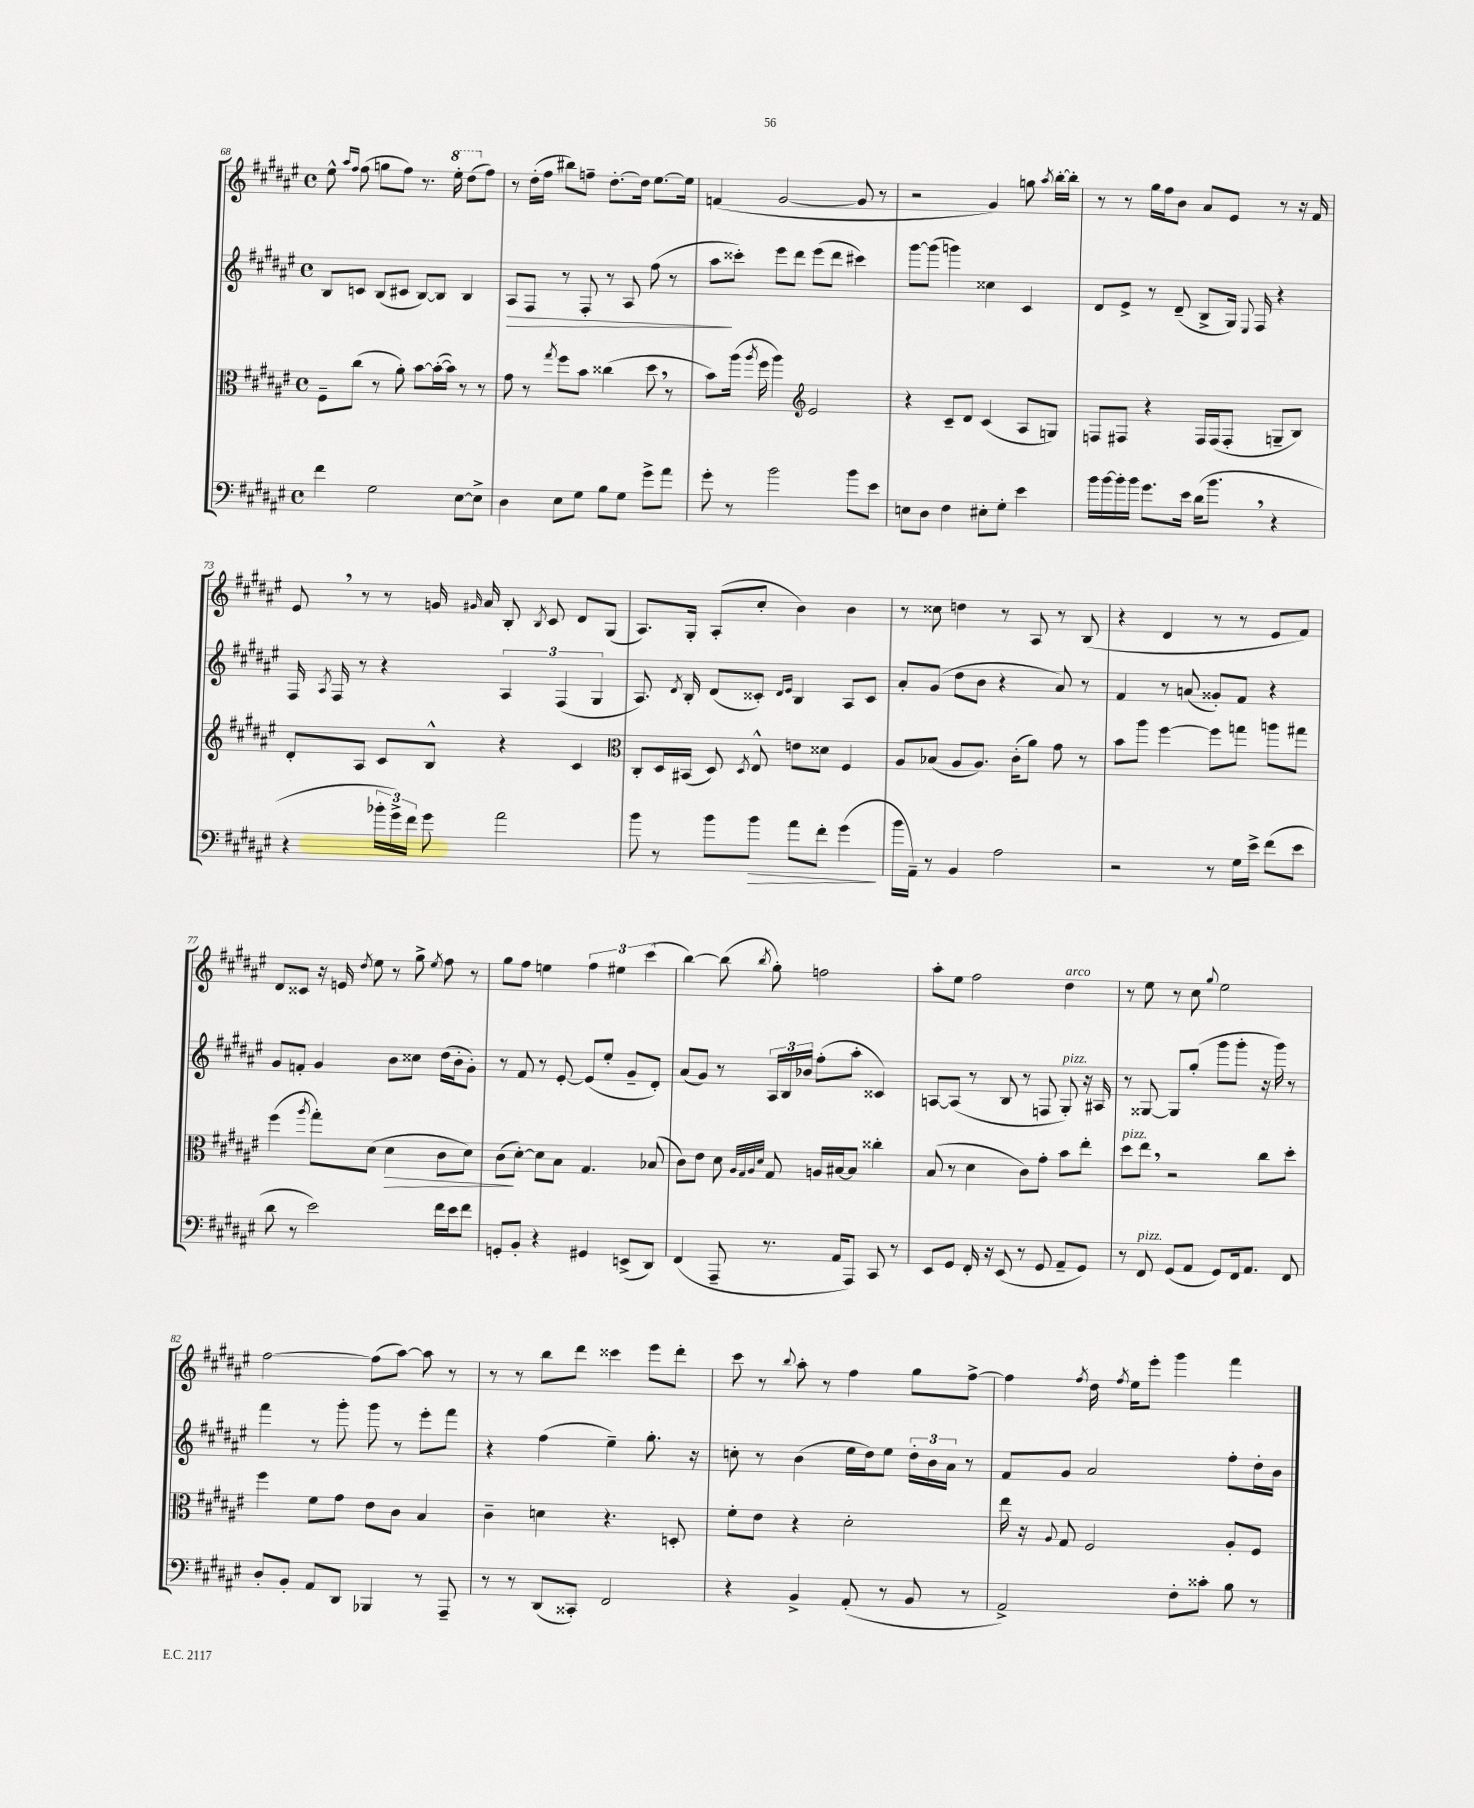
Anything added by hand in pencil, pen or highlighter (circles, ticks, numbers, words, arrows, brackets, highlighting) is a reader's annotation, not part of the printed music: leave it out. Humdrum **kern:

**kern	**kern	**kern	**kern
*staff4	*staff3	*staff2	*staff1
*clefF4	*clefC3	*clefG2	*clefG2
*k[f#c#g#d#a#e#]	*k[f#c#g#d#a#e#]	*k[f#c#g#d#a#e#]	*k[f#c#g#d#a#e#]
*M4/4	*M4/4	*M4/4	*M4/4
*met(c)	*met(c)	*met(c)	*met(c)
4f#	8F#~	8B	8ee#^^
.	.	.	16qqaa#
.	.	.	16qqff#
.	(8cc#	8c	(8ff#
2G#	8r	(8B	8gg
.	8a#')	8c#	8ff#)
.	[8b	[8B)	8.r
.	(16b'_	8B]	.
.	16b])	.	16eee#'
[8E#	8r	4B	(8ddd#
8E#^]	8r	.	8ff#)
=	=	=	=
4D#	8g#	8A#	8r
.	8r	8F#	(16dd#'
.	.	.	16ff#
.	8qgg#	.	.
8E#	8ff#	8r	8bb#)
8G#	8b	8F#'	8ff~
8B	(4cc##	8r	[8.dd#'
8G#	.	8A#	.
.	.	.	16dd#]
8g#^	8dd#	(8ff#	[8.ee#
8a#	8r	8r	.
.	.	.	16ee#]
=	=	=	=
8g#'	8b)	8aa#	(4f
8r	(16aa#	8ccc##')	.
.	8qaa#	.	.
.	16ff#	.	.
2b	4aa#)	8eee#	[2g#
.	.	8ddd#	.
*	*clefG2	*	*
.	2e#	(8eee#	.
.	.	8ddd#	.
8b	.	4ccc#)	8g#]
8e#	.	.	8r
=	=	=	=
8E	4r	[8ggg#	2r
8D#	.	(8ggg#]	.
4F#	8c#~	4ggg)	.
.	8d#	.	.
8E#'	(4c#	4cc##	4g#)
8G#'	.	.	.
4e#	8A#	4c#	8gg
.	.	.	8qaa#
.	8G)	.	[16bb'
.	.	.	16bb']
=	=	=	=
16b	8F	8d#	8r
[16b	.	.	.
16b']	8F#	8e#^	8r
16b	.	.	.
8.g#	4r	8r	16gg#
.	.	.	16ff#
.	.	(8d#~	8b
16e#	.	.	.
(16d#	16F#	8B^	8a#
8.b	(16F#	.	.
.	8F#'	16G#)	8e#
.	.	8qqE#	.
.	.	16F#	.
4r	8G~	4r	8r
.	8B)	.	16r
.	.	.	16f#
=	=	=	=
4r	8d#'	16F#	8e#
.	.	8qA#	.
.	.	16F#	.
.	8A#	8r	8r
24b-'	8c#	4r	8r
24g#^)	.	.	.
24f#	.	.	.
8g#	8B^^	.	16g
.	.	.	16qqg#
.	.	.	16a#
2a#	4r	6A#	8B'
.	.	.	8qB
.	.	.	8c#
.	.	(6F#	.
.	4c#	.	8d#
.	.	6G#	.
.	.	.	(8G#
=	=	=	=
*	*clefC3	*	*
8b	8C#'	8.A#)	8.A#)
8r	16D#	.	.
.	.	8qd#	.
.	(16BB#	16B'	16G#'
8b	8D#)	(8d#	(8A#'
.	8qD#	.	.
8b	8E#^^	8c##')	8cc#'
.	.	16qqd#	.
.	.	16qqe#	.
8a#	8e	4B	4b)
8f#'	8d##	.	.
(4g#	4F#	8A#	4b
.	.	8c##	.
=	=	=	=
16b	8A#	8a#'	8r
16AA#~)	.	.	.
8r	(8B-	(8g#	8cc##
4BB	8A#	8dd#	4dd
.	8.A#)	8b	.
2A#	.	4r	8r
.	(16c#'	.	.
.	8a#)	.	8A#
.	8g#	8a#)	8r
.	8r	8r	(8B
=	=	=	=
2r	8b	4f#	4r
.	8aa#	.	.
.	[4ff#	8r	4d#
.	.	(8a	.
8r	8ff#]	8g##')	8r
16G#	8gg	8f#	8r
16e#^	.	.	.
(8f#	8aa	4r	8e#
8e#	8gg#	.	8f#)
=	=	=	=
8d#	(4ff#	8g#	8d#
8r	.	8f'	8c##
.	8qaa#	.	.
2e#)	8gg#')	4g#	16r
.	.	.	16e
.	.	.	8qdd#
.	(8d#	.	8ee#
.	4d#	8b	8r
.	.	8cc##	8gg#^
.	.	.	8qee#
16f#	8c#	(16dd#	8ff#
16e#	.	16b'	.
8f#	8d#)	8g#')	8r
=	=	=	=
8GG'	(8c#	8r	8gg#
8BB'	[8d#')	8f#	8ff#
4r	8d#]	8r	4ee
.	8B	[8e#'	.
4GG#	4.G#	(8e#]	6ff#
.	.	8ee#'	.
.	.	.	6ee#
(8EE^	.	8g#~	.
.	.	.	(6ccc#
8DD#)	(8B-	8d#')	.
=	=	=	=
(4FF#	8c#)	(8a#	[4bb)
.	8e#	8g#)	.
8AAA#~	8d#	8r	(8bb]
.	32qqA#	.	.
.	32qqG#	.	.
.	32qqA#	.	.
.	32qqd#	.	8qbb
8.r	8G#	24A#	8gg#')
.	.	24B	.
.	.	24b-	.
.	16A	(8ff#'	2ff
16AA#	[16B#	.	.
8AAA#)	8B#]	8aa#'	.
8CC#	4cc##'	4c##)	.
8r	.	.	.
=	=	=	=
8EE#	(8B	[8A	8aa#'
8GG#	8r	(8A]	8ee#
16FF#'	4d#	8r	2ff#
16r	.	.	.
(8EE#	.	8B	.
8r	8c#)	8r	.
8GG#	8g#'	8F	.
8AA#~	8b	8G#')	4dd#
8GG#)	8ee#'	16r	.
.	.	16A#	.
=	=	=	=
8r	8dd#	8r	8r
8FF#	8ee#	[8G##	8ee#
(8GG#	2r	8G##]	8r
8AA#	.	(8gg#'	8cc#
.	.	.	8qqgg#
8GG#)	.	8ggg#	2ee#
16FF#	.	8ggg#'	.
8.AA#	.	.	.
.	8cc#	16r	.
.	.	16ggg#)	.
8FF#	8dd#'	8r	.
=	=	=	=
8D#'	4ff#	4fff#	[2ff#
8BB'	.	.	.
8AA#	8f#	8r	.
8DD#	8g#	8ggg#'	.
4BBB-	8e#	8ggg#	(8ff#]
.	8c#	8r	[8aa#)
8r	4B	8eee#'	8aa#]
8AAA#~	.	8fff#	8r
=	=	=	=
8r	4c#~	4r	8r
8r	.	.	8r
(8DD#	4d	(4ff#	8bb
8CC##')	.	.	8ddd#
2FF#	4.r	4ee#~)	4ccc##
.	.	8.gg#'	8eee#
.	8D'	.	8ddd#'
.	.	16r	.
=	=	=	=
4r	8f#'	8cc'	8ccc#
.	8e#	8r	8r
.	.	.	8qqbb
4BB^	4r	(4b	8aa#'
.	.	.	8r
(8AA#'	2d#'	16ee#	4ff#
.	.	16dd#)	.
8r	.	8ee#	.
8BB	.	24dd#'	8gg#
.	.	24b	.
.	.	24a#	.
8r	.	8r	[8ff#^
=	=	=	=
2AA#^)	16ee#	8f#	4ff#]
.	16r	.	.
.	8qqA#	.	.
.	8G#	8g#	.
.	.	.	8qff#
.	2F#	2a#	16dd#
.	.	.	8qff#
.	.	.	16ee#
.	.	.	8eee#'
8F#'	.	.	4ggg#
8c##'	.	.	.
8B	8A#'	8ff#'	4fff#
8r	8F#	16dd#'	.
.	.	16b	.
==	==	==	==
*-	*-	*-	*-
